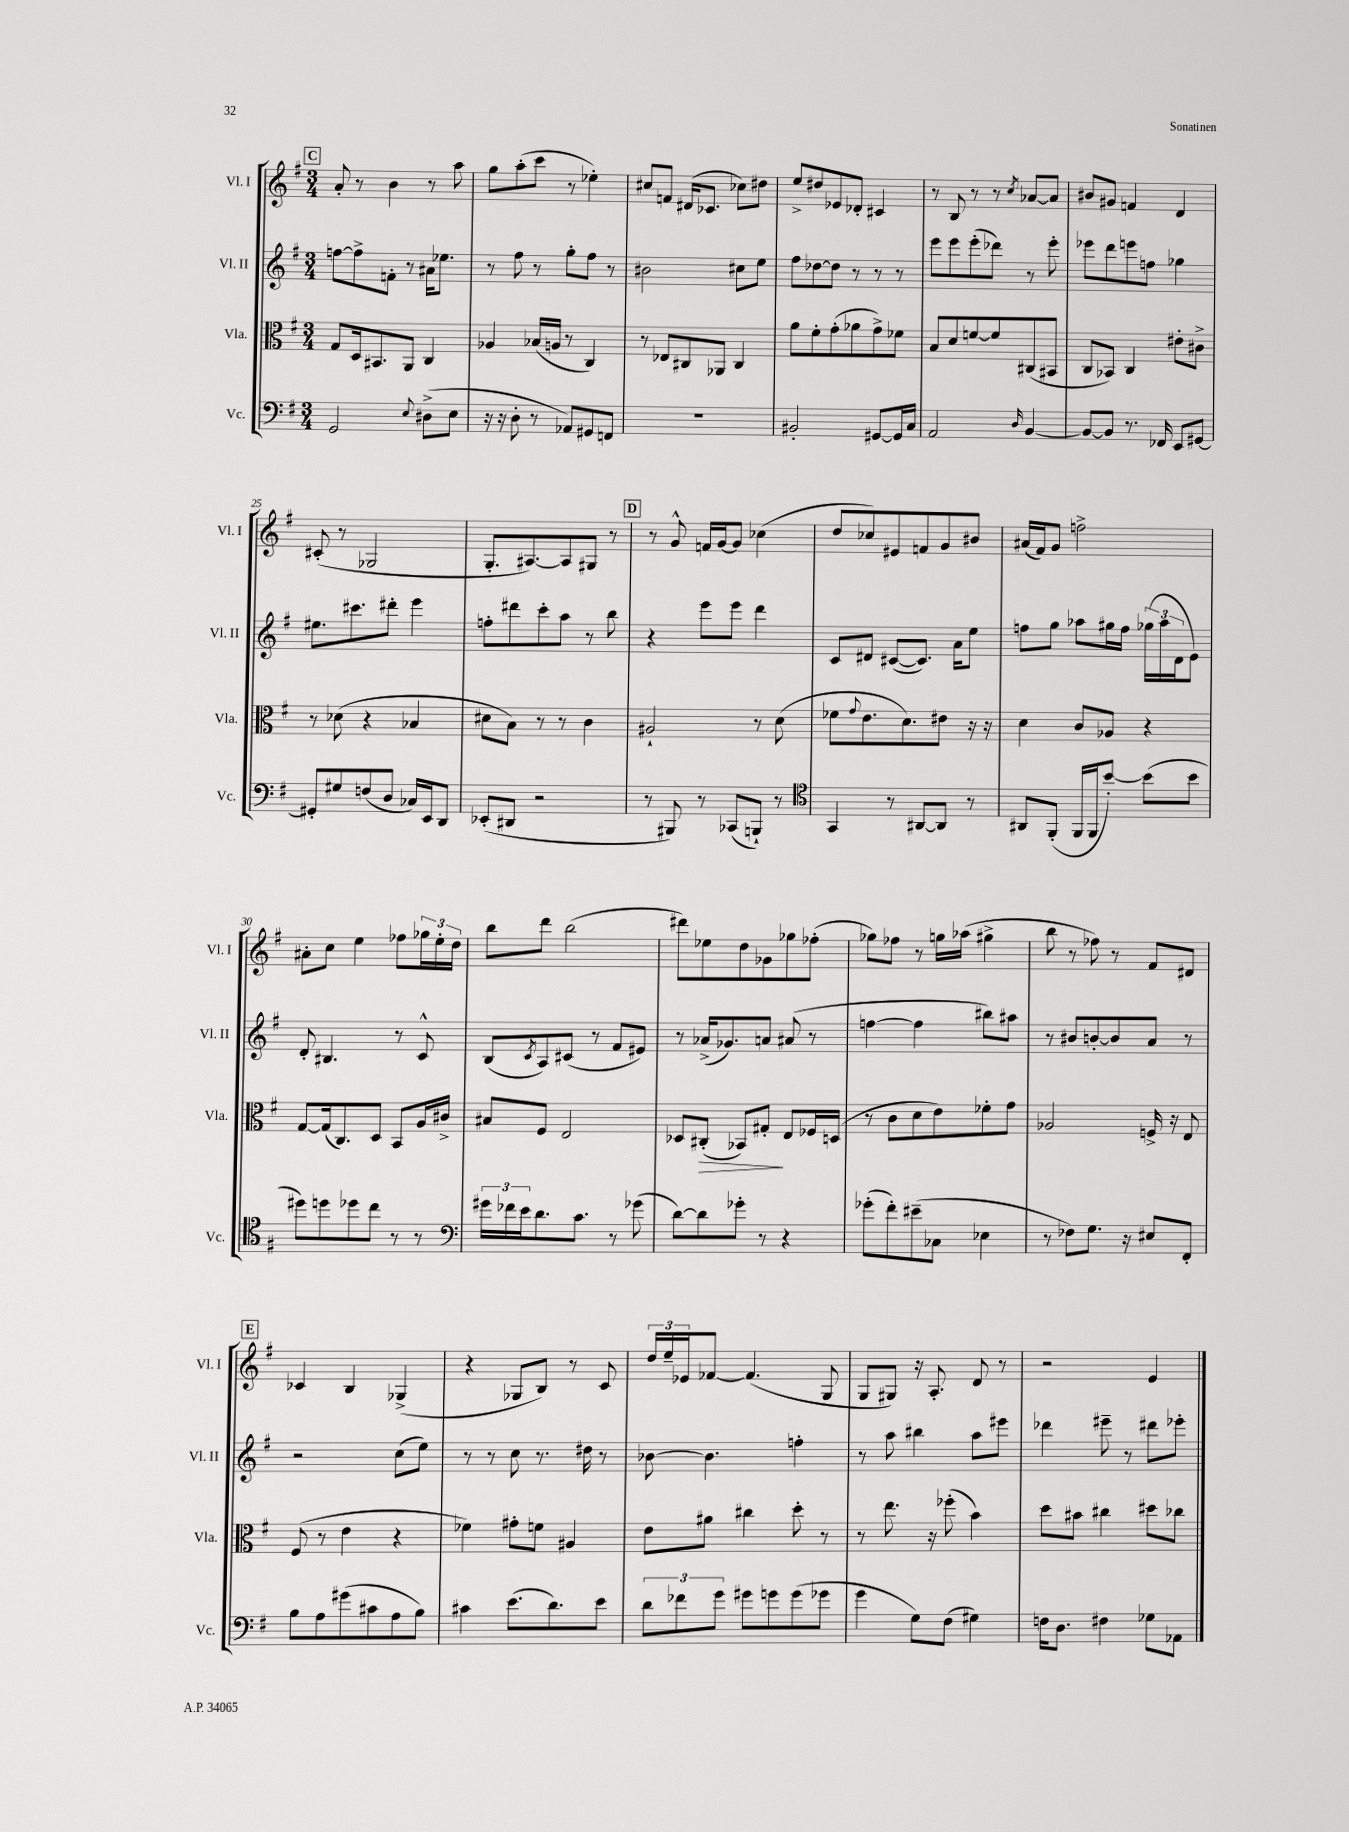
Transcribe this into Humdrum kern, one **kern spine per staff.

**kern	**kern	**kern	**kern
*staff4	*staff3	*staff2	*staff1
*clefF4	*clefC3	*clefG2	*clefG2
*k[f#]	*k[f#]	*k[f#]	*k[f#]
*M3/4	*M3/4	*M3/4	*M3/4
2GG	8G	[8ff	8a'
.	16D	8ff^]	8r
.	8.BB#	.	.
.	.	8f'	4b
.	8AA	8r	.
8qqE	.	.	.
(8D#^	4C	16a#	8r
.	.	8.ee-	.
8E	.	.	8aa
=	=	=	=
16r	4A-	8r	8gg
16r	.	.	.
8D'	.	8ff#	(8aa'
8r	(16B-	8r	8ccc
.	16A	.	.
8AA-)	8r	8gg'	8r
8GG#	4C)	8ff#	4ee-')
8FF	.	8r	.
=	=	=	=
2.r	8r	2b#	8cc#
.	8E-	.	8f
.	8C#	.	(16d#
.	.	.	8.c-
.	8AA-	.	.
.	4C#	8cc#	8cc-)
.	.	8ee	8dd#
=	=	=	=
2BB#'	8a	8ff#	8ee^
.	8f#'	[8dd-	8dd#
.	(8g'	8dd-]	8e-
.	8a-	8r	8d-'
[8GG#	8g^)	8r	4c#
16GG#]	8f-	8r	.
16C	.	.	.
=	=	=	=
2AA	8B	8eee	8r
.	8d	8eee	8B
.	[8f	(8eee'	8r
.	8f]	8ddd-)	8r
16qqD	.	.	8qcc
[4BB	(8C#	8r	[8a-
.	8BB#	8eee'	8a-]
=	=	=	=
8BB_	8C	8eee-	8b#
8BB]	8BB-)	8ddd	8g#
8.r	4C	8eee	4f
.	.	8ff	.
16FF-	.	.	.
8EE	8e#'	4gg-	4d
[8GG#	8c#^	.	.
=	=	=	=
8GG#']	8r	8.ee#	(8c#'
8G#	(8d-	.	8r
.	.	8.ccc#	.
(8F	4r	.	2G-
8D	.	8ddd#'	.
16C-)	4B-	4eee	.
16EE	.	.	.
8DD	.	.	.
=	=	=	=
(8EE-'	8d#	8ff'	8.G'
8DD#	8B)	8ddd#	.
.	.	.	[8.A#)
2r	8r	8ccc'	.
.	8r	8aa	8A#]
.	4c	8r	8G#
.	.	8bb	8r
=	=	=	=
8r	2A#`	4r	8r
8BBB#)	.	.	8g^^
8r	.	8eee	16f
.	.	.	[16g
(8CC-	.	8eee	8g]
8BBB`)	8r	4ddd	(4cc-
8r	(8d	.	.
=	=	=	=
*clefC4	*	*	*
4GG	8f-	8c	8dd
.	8qqg	.	.
.	8.e	8d#	8cc-)
8r	.	([8c#	8e#
.	8.d)	.	.
[8AA#	.	8.c#])	8f
8AA#]	8e#	.	8g
.	.	16a	.
8r	16r	8ee	8b#
.	16r	.	.
=	=	=	=
8AA#	4d	8ff	(16a#
.	.	.	16f#)
(8FF#'	.	8gg	8g
16FF#	8c	8aa-	2ff^
16FF#	.	.	.
[8b')	8A-	16gg#	.
.	.	16ff	.
(8b]	4r	(24gg-	.
.	.	24aa-	.
.	.	24d	.
8b	.	8e)	.
=	=	=	=
8dd#)	[8G	8d'	8a#'
8dd	(16G]	4.B#	8cc
.	8.C)	.	.
8dd-	.	.	4ee
8cc	8D	.	.
8r	8BB	8r	8ff-
8r	16A	8c^^	24gg-
.	.	.	24ee'
.	16c#^	.	.
.	.	.	24dd
=	=	=	=
*clefF4	*	*	*
24g#	8B#	(8B	8bb
24f-	.	.	.
24e	.	.	.
.	.	8qc	.
8.d	8F#	8A)	8ddd
.	2E	(8c#	(2bb
8.c	.	.	.
.	.	8r	.
8r	.	8f#	.
(8g-	.	8e#)	.
=	=	=	=
[8d)	8D-	8r	8ddd#)
8d]	(8C#'	(16a-^	8ee-
.	.	8.g-)	.
8g-'	8BB-)	.	8dd
8r	8G#'	8a	8g-
4r	8E	(8a#	8gg-
.	16F-	8r	(8ff-'
.	(16D	.	.
=	=	=	=
(8g-'	8r	[4ff	8gg-)
8f#')	8c	.	8ff-
(8e#~	8d	4ff]	8r
8C-	8e)	.	16gg
.	.	.	(16aa-
4E-	8f-'	8bb#)	4gg#^
.	8g	8aa#	.
=	=	=	=
8r	2A-	8r	8bb
8F-)	.	8b#	8r
8.G	.	[8b'	8ff-)
.	.	8b]	8r
16r	.	.	.
8E#	16F^	8a	8f#
.	16r	.	.
8FF#'	8E	8r	8d#
=	=	=	=
8B	(8F#	2r	4c-
8A	8r	.	.
(8g#	4e	.	4B
8c#	.	.	.
8A	4r	(8cc	(4G-^
8B)	.	8ee)	.
=	=	=	=
4c#	4f-)	8r	4r
.	.	8r	.
(8.e	8g#'	8cc	8G-
.	8f	8.r	8B)
8.d)	.	.	.
.	4A#	.	8r
.	.	16dd#	.
8e	.	8r	8c
=	=	=	=
12d	8e	[8b-	24dd
.	.	.	24ee~
12f-	.	.	24e-
.	8a#	4.b-]	[8f-
12g	.	.	.
8g#	4cc#	.	(4.f-]
8g	.	.	.
(8g	8dd'	4ff'	.
8g-	8r	.	8G
=	=	=	=
4g	8r	8r	8G
.	8.ee	8aa	8G#)
8G)	.	4bb#	16r
.	16r	.	8.A'
(8F#	(8ff-'	.	.
4G#)	4b)	8aa	8d
.	.	8eee#	8r
=	=	=	=
16F	8dd	4ddd-	2r
8.D	.	.	.
.	8b#	.	.
4F#	4cc#	8eee#~	.
.	.	8r	.
8G-	8dd#	8ddd#	4e
8AA-	8cc-	8eee-'	.
==	==	==	==
*-	*-	*-	*-
